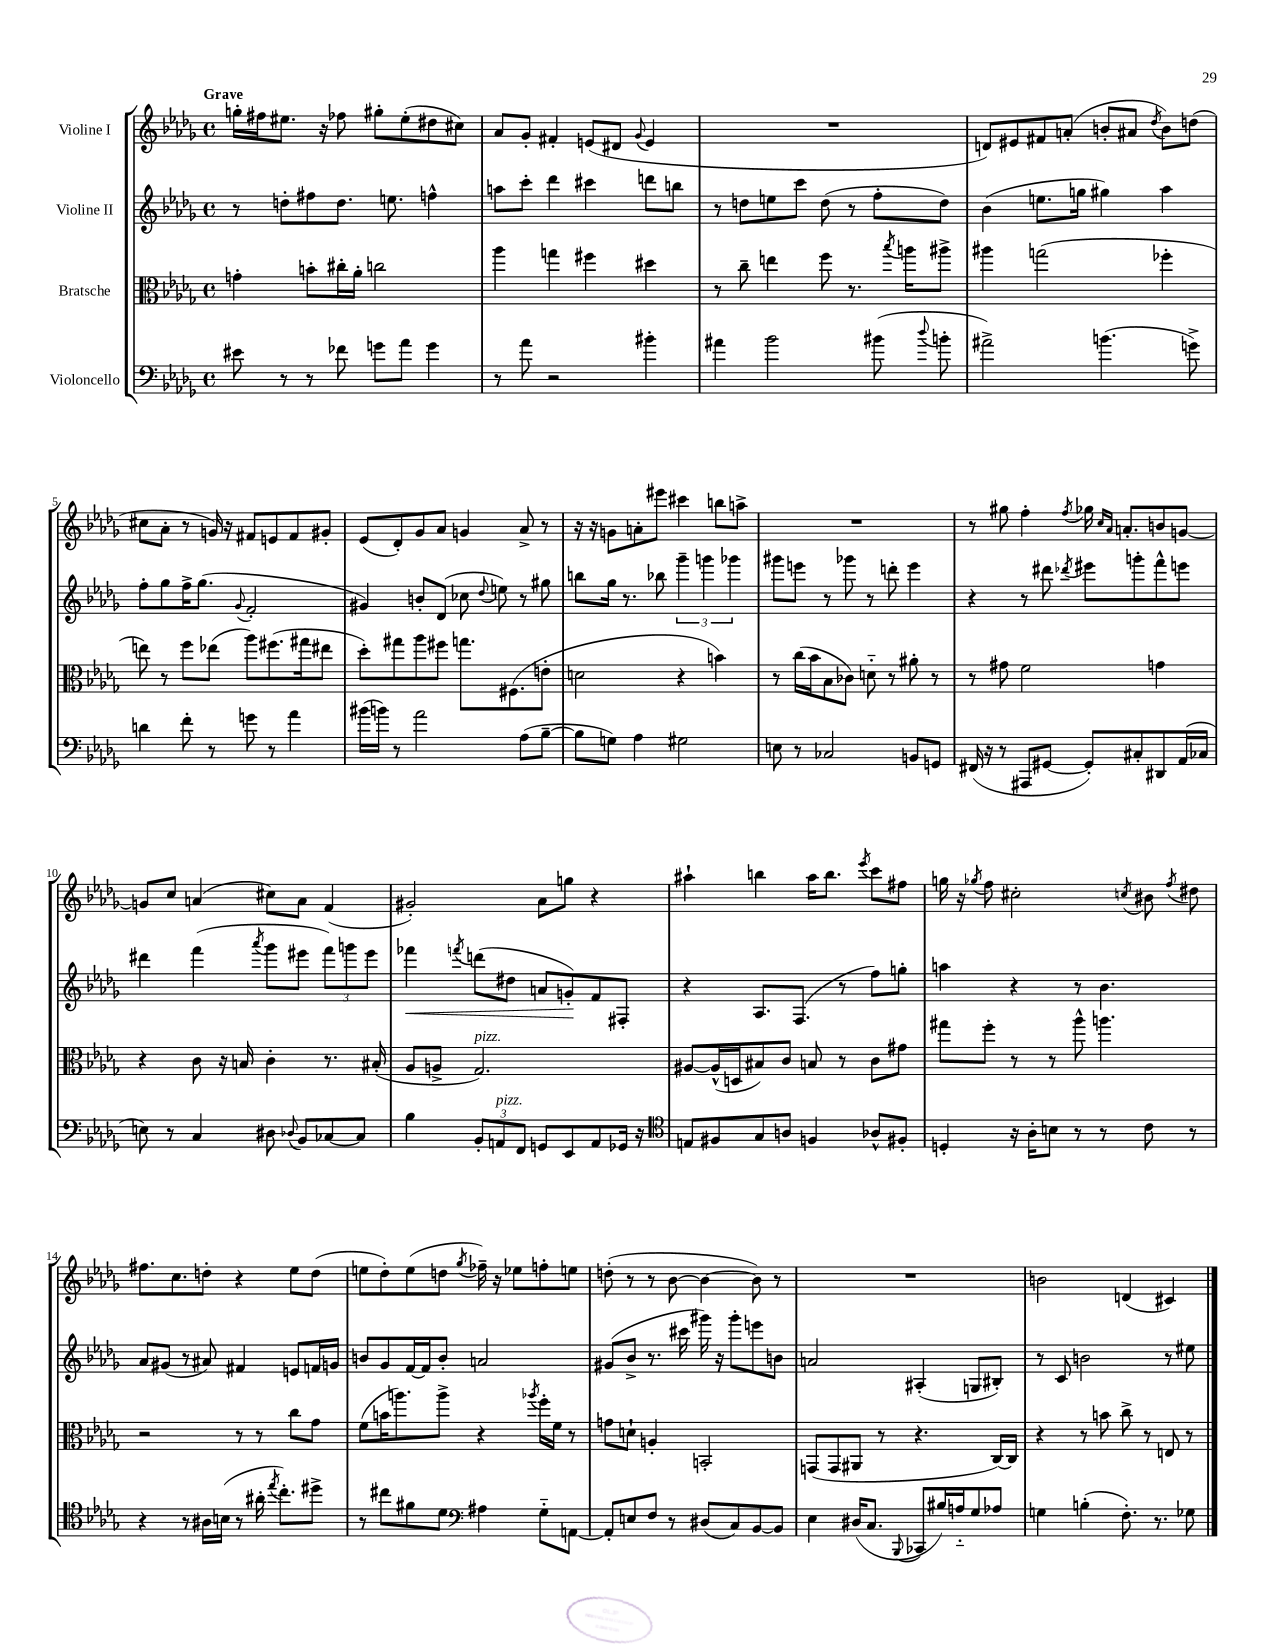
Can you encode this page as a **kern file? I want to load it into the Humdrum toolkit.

**kern	**kern	**kern	**kern
*staff4	*staff3	*staff2	*staff1
*clefF4	*clefC3	*clefG2	*clefG2
*k[b-e-a-d-g-]	*k[b-e-a-d-g-]	*k[b-e-a-d-g-]	*k[b-e-a-d-g-]
*M4/4	*M4/4	*M4/4	*M4/4
*met(c)	*met(c)	*met(c)	*met(c)
8e#	4g'	8r	16gg'
.	.	.	16ff#
8r	.	8dd'	8.ee#
8r	8b'	8ff#	.
.	.	.	16r
8f-	16cc#'	8.dd	8ff-
.	16a-'	.	.
8g	2cc	.	8gg#'
.	.	8.ee	.
8a-	.	.	(8ee#'
4g	.	4ff^^	8dd#
.	.	.	8cc#)
=	=	=	=
8r	4aa-	8aa	8a-
8a-	.	8ccc'	8g-'
2r	4gg	4ddd-	4f#'
.	4ff#	4ccc#	(8e
.	.	.	8d#
.	.	.	8qqg-
4b#'	4dd#	8ddd	4e
.	.	8bb	.
=	=	=	=
4a#	8r	8r	1r
.	8cc~	8dd	.
2b-	4ee	8ee	.
.	.	8ccc	.
.	8ff	(8dd	.
.	8.r	8r	.
(8b#	.	8ff'	.
.	8qbb-	.	.
.	16aa	.	.
8qqdd-	.	.	.
8b'	8aa#^	8dd)	.
=	=	=	=
2a#^)	4aa#	(4b-	8d)
.	.	.	8e#
.	(2gg	8.ee	8f#
.	.	.	(8a'
.	.	16gg	.
(4.b	.	4gg#)	8b'
.	.	.	8a#
.	.	.	8qdd-
.	4ff-'	4aa-	8b)
8g^)	.	.	(8dd
=	=	=	=
4d	8ee)	8ff'	8cc#
.	8r	8gg-	8a-'
8f'	8ff	16ff^	8r
.	.	(8.gg-	.
8r	(8ee-	.	16g)
.	.	.	16r
.	.	8qqg-	.
8g	8aa-)	2f'	8f#
8r	(8.ff#	.	8e
4a-	.	.	8f#
.	16gg#	.	.
.	8ee#	.	8g#'
=	=	=	=
(16b#	8dd-')	4g#)	(8e-
16b)	.	.	.
8r	8gg#	.	8d-')
2a-	8aa-	8b'	8g-
.	8ff#	(8d-	8a-
.	8.gg	8cc-	4g
.	.	8qqdd-	.
.	.	8ee)	.
.	(8.F#	.	.
(8A-	.	8r	8a-^
[8B-~	8e'	8gg#	8r
=	=	=	=
8B-]	2d	8bb	16r
.	.	.	16r
8G)	.	16gg-	8g
.	.	8.r	.
4A-	.	.	8a'
.	.	8bb-	8eee#
2G#	4r	6ggg-~	4ccc#
.	.	6ggg	.
.	4b)	.	8bb
.	.	6ggg-	.
.	.	.	8aa^
=	=	=	=
8E	8r	8ggg#	1r
8r	(16cc	8eee	.
.	16b-	.	.
2C-	8B-	8r	.
.	8c-)	8ggg-	.
.	8d'~	8r	.
.	8r	8ddd'	.
8BB	8a#'	4eee	.
8GG	8r	.	.
=	=	=	=
(16FF#	8r	4r	8r
16r	.	.	.
8r	8g#	.	8gg#
8AAA#	2f	8r	4ff'
[8GG#	.	8ddd#	.
.	.	8qddd-	8qff
8GG#'])	.	8eee#	16gg-
.	.	.	16qqcc
.	.	.	16qqa-
.	.	.	8.a'
8C#'	.	8ggg'	.
8DD#	4g	8fff^^	8b
(16AA-	.	8eee	[8g
16C-	.	.	.
=	=	=	=
8E)	4r	4ddd#	8g]
8r	.	.	8cc
4C	8c	(4fff	(4a
.	16r	.	.
.	16B	.	.
.	.	8qaaa-	.
8D#	4c'	8ggg-	8cc#)
8qqD-	.	.	.
8BB-	.	8eee#	8a
[8C-	8.r	12fff)	(4f
.	.	12ggg	.
8C-]	.	.	.
.	.	12eee#	.
.	(16B#'	.	.
=	=	=	=
4B-	8A-	4fff-	2g#')
.	8A^	.	.
.	.	8qfff	.
12BB-'	2.G-)	(8ddd	.
12AA	.	.	.
.	.	8dd#	.
12FF	.	.	.
8GG	.	8a	8a-
8EE-	.	8g')	8gg
8AA	.	8f	4r
16GG-	.	8F#'	.
16r	.	.	.
=	=	=	=
*clefC4	*	*	*
8E	[8A#	4r	4aa#`
8F#	(16A#^^]	.	.
.	16D	.	.
8G-	8B#)	8.A-	4bb
8A	8c	.	.
.	.	(8.F	.
4F	8B	.	16aa#
.	.	.	8.bb
.	8r	8r	.
.	.	.	8qeee-
8A-^^	8c	8ff)	8ccc
8F#'	8g#	8gg'	8ff#
=	=	=	=
4D'	8gg#	4aa	16gg
.	.	.	16r
.	.	.	8qgg-
.	8ff'	.	8ff
16r	8r	4r	2cc#'
16A-'	.	.	.
8B	8r	.	.
8r	8aa-^^	8r	.
8r	4.aa	4.b-	.
.	.	.	8qcc
8c	.	.	8b#
.	.	.	8qff
8r	.	.	8dd#
=	=	=	=
4r	2r	8a-	8.ff#
.	.	(8g#	.
.	.	.	8.cc
8r	.	8r	.
16A#	.	8a#)	8dd'
(16B	.	.	.
8r	8r	4f#	4r
16a#'	8r	.	.
8qee-	.	.	.
8.cc')	.	.	.
.	8cc	8e	8ee-
8dd#^	8g-	16f	(8dd
.	.	16g	.
=	=	=	=
8r	(8f	8b	8ee
8cc#	16b	8g-	8dd-')
.	8.aa)	.	.
8f#	.	[16f	(8ee
.	.	16f]	.
8d-	8aa^	8b'	8dd
*clefF4	*	*	*
.	.	.	8qgg-
4A#	4r	2a	16ff-~)
.	.	.	16r
.	.	.	8ee-
.	8qaa-	.	.
8G-'~	16ff'	.	8ff'
.	16f	.	.
[8AA	8r	.	8ee
=	=	=	=
8AA']	8g	(8g#	(8dd'
8E	8d`	8b-^	8r
8F	4A'	8.r	8r
8r	.	.	[8b-
.	.	16ccc#	.
(8D#	2BB'	16ggg#)	4b-_
.	.	16r	.
8C)	.	8ggg#'	.
[8BB-	.	8eee	8b-])
8BB-]	.	8b	8r
=	=	=	=
4E-	(8GG	2a	1r
.	8GG	.	.
(16D#	8AA#	.	.
8.C	.	.	.
.	8r	.	.
8qqBBB-	.	.	.
8CC-	4.r	(4A#'	.
16B#)	.	.	.
16A'~	.	.	.
8G-	.	8G	.
8A-	[16C)	8B#')	.
.	16C]	.	.
=	=	=	=
4G	4r	8r	2b
.	.	8c	.
(4B'	8r	2b	.
.	8b	.	.
8.F')	8cc^	.	(4d
.	8r	.	.
8.r	.	.	.
.	8E	8r	4c#)
8G-	8r	8ee#	.
==	==	==	==
*-	*-	*-	*-
